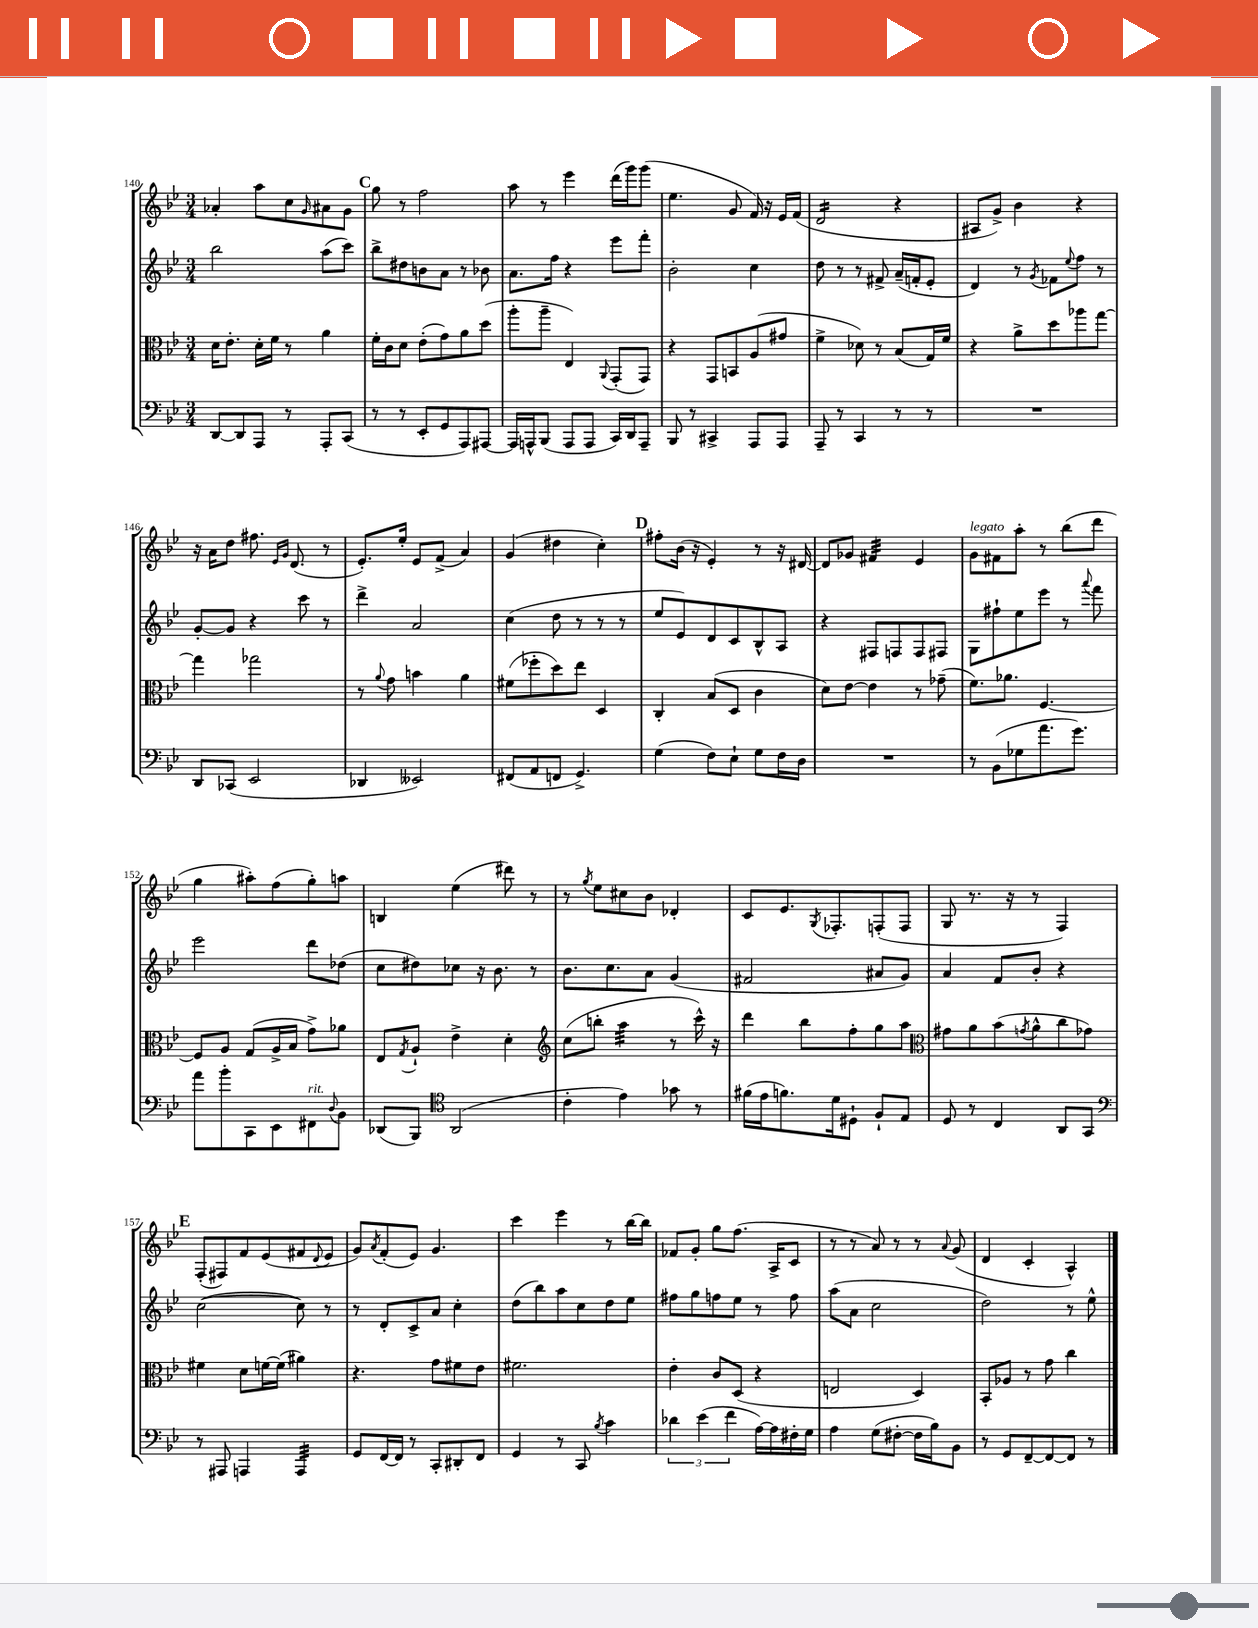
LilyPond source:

<<
\new StaffGroup <<
\new Staff = "s0" {
    \clef treble \key bes \major \numericTimeSignature \time 3/4
    aes'4-. a''8 c''8 \grace { g'16 } ais'8 g'8 |
    \mark \markup { \bold "C" } g''8 r8 f''2 |
    a''8 r8 ees'''4 d'''16( g'''16) g'''8( |
    ees''4. g'8 f'16) r16 ees'16 f'16( |
    d'2:16 r4 |
    ais8 g'8->) bes'4 r4 |
    r16 a'16 d''8 fis''8. \grace { ees'16 g'16 } d'8.( r8 |
    ees'8.-.) ees''16-. ees'8 f'8->( a'4) |
    g'4( dis''4 c''4-.) |
    \mark \markup { \bold "D" } fis''8-. bes'16( r16 ees'4-.) r8 r16 dis'16~ |
    dis'8 ges'8 fis'4:32 ees'4 |
    g'8^\markup { \italic "legato" } fis'8 a''8-. r8 bes''8( d'''8 |
    g''4 ais''8-.) f''8( g''8-.) a''8 |
    b4 ees''4( dis'''8) r8 |
    r8 \acciaccatura { g''8 } ees''8 cis''8 bes'8 des'4-. |
    c'8 ees'8. \acciaccatura { g8 } fes8.-. f8-.( f8 |
    g8 r8. r16 r8 f4) |
    \mark \markup { \bold "E" } f8-.( fis8) f'8 ees'8( fis'8 \appoggiatura { d'8 } ees'8 |
    g'8) \acciaccatura { a'8 } f'8-.( ees'8) g'4. |
    c'''4 ees'''4 r8 bes''16~ bes''16 |
    fes'8 g'8-. g''8 f''8.( a16-> c'8 |
    r8 r8 a'8) r8 r8 \appoggiatura { a'8 } g'8( |
    d'4 c'4-. a4-^) \bar "|." |
}
\new Staff = "s1" {
    \clef treble \key bes \major \numericTimeSignature \time 3/4
    bes''2 a''8( c'''8) |
    \mark \markup { \bold "C" } bes''8-> dis''8 b'8 a'8 r8 bes'8 |
    a'8. f''16 r4 ees'''8 f'''8-. |
    bes'2-. c''4 |
    d''8 r8 r8 fis'8-> a'16--( f'16-. ees'8-. |
    d'4) r8 \acciaccatura { g'8 } fes'8 \appoggiatura { ees''8 } f''8 r8 |
    g'8~-. g'8 r4 c'''8 r8 |
    d'''4-> a'2 |
    c''4( d''8 r8 r8 r8 |
    \mark \markup { \bold "D" } ees''8 ees'8) d'8 c'8 bes8-^ a8 |
    r4 fis8 f8 f8 fis8 |
    g8 fis''8-! ees''8 ees'''8 r8 \appoggiatura { a'''8 } f'''8 |
    ees'''2 d'''8 des''8( |
    c''8 dis''8) ces''8 r16 bes'8. r8 |
    bes'8. c''8. a'8 g'4( |
    fis'2 ais'8 g'8) |
    a'4 f'8 bes'8-. r4 |
    \mark \markup { \bold "E" } c''2~( c''8) r8 |
    r8 d'8-. c'8-> a'8 c''4-. |
    d''8( bes''8) a''8 c''8 d''8 ees''8 |
    fis''8 g''8 f''8 ees''8 r8 f''8 |
    a''8( a'8 c''2 |
    d''2) r8 ees''8-^ \bar "|." |
}
\new Staff = "s2" {
    \clef alto \key bes \major \numericTimeSignature \time 3/4
    d'16 ees'8.-. d'16-. f'16 r8 a'4 |
    \mark \markup { \bold "C" } f'16-. c'16 d'8 ees'8-.( g'8) a'8 d''8( |
    a''8-. a''8-- ees4) \appoggiatura { a,8 } g,8-.( g,8) |
    r4 g,8 b,8 a8( gis'8 |
    f'4-> des'8) r8 bes8( g16) f'16 |
    r4 a'8-> d''8 aes''8 g''8~ |
    g''4 ges''2 |
    r8 \appoggiatura { a'8 } g'8 b'4 a'4 |
    fis'8( fes''8-. d''8) ees''8 d4 |
    \mark \markup { \bold "D" } c4-. bes8( d8 c'4 |
    d'8) ees'8~ ees'4 r8 ges'8--( |
    f'8.) aes'8. f4.~ |
    f8 a8 g8( a16-> bes16 g'8->) aes'8 |
    ees8 \acciaccatura { g8 } a8-! ees'4-> d'4-. |
    \clef treble c''8( b''8-. a''4:32 r8 c'''16-^) r16 |
    d'''4 bes''8 f''8-. g''8 a''8 |
    \clef alto gis'8 a'8 bes'8( \acciaccatura { g'8 } a'8-^ c''8 ges'8) |
    \mark \markup { \bold "E" } fis'4 d'8 f'16~ f'16( ais'4) |
    r4. g'8 fis'8 ees'8 |
    fis'2. |
    ees'4-. c'8 d8( r4 |
    e2 d4) |
    bes,8-. aes8 r8 g'8 c''4 \bar "|." |
}
\new Staff = "s3" {
    \clef bass \key bes \major \numericTimeSignature \time 3/4
    d,8~ d,8 a,,8 r8 a,,8-. c,8( |
    \mark \markup { \bold "C" } r8 r8 ees,8-. g,8 a,,8) ais,,8~ |
    ais,,16 a,,16-^ bes,,8( a,,8 a,,8 c,16) d,16 a,,8-- |
    bes,,8 r8 cis,4-> a,,8 a,,8 |
    a,,8-- r8 c,4 r8 r8 |
    R2. |
    d,8 ces,8( ees,2 |
    des,4 eeses,2) |
    fis,8( a,8 f,8 g,4.->) |
    \mark \markup { \bold "D" } g4( f8) ees8-! g8 f16 d16 |
    R2. |
    r8 bes,8( ges8 a'8. g'8.) |
    a'8 bes'8-. c,8 ees,8 fis,8^\markup { \italic "rit." } \appoggiatura { d8 } bes,8 |
    des,8( bes,,8) \clef tenor a,2( |
    c'4-. ees'4) ges'8 r8 |
    fis'16( ees'16 f'8.) d'16 dis8-! f8-! ees8 |
    d8 r8 c4 a,8 g,8 |
    \mark \markup { \bold "E" } \clef bass r8 ais,,8 a,,4 a,,4:32 |
    g,8 f,16~ f,16 r8 c,8-. dis,8-. f,8 |
    g,4 r8 c,8 \acciaccatura { bes8 } c'4 |
    \tuplet 3/2 { des'4 ees'4( f'4 } a16~) a16 fis16-. g16 |
    a4 g8( fis8~-. fis16 bes16) bes,8 |
    r8 g,8 f,8~-- f,8~ f,8 r8 \bar "|." |
}
>>
>>
\layout { \context { \Score currentBarNumber = #140 } }
